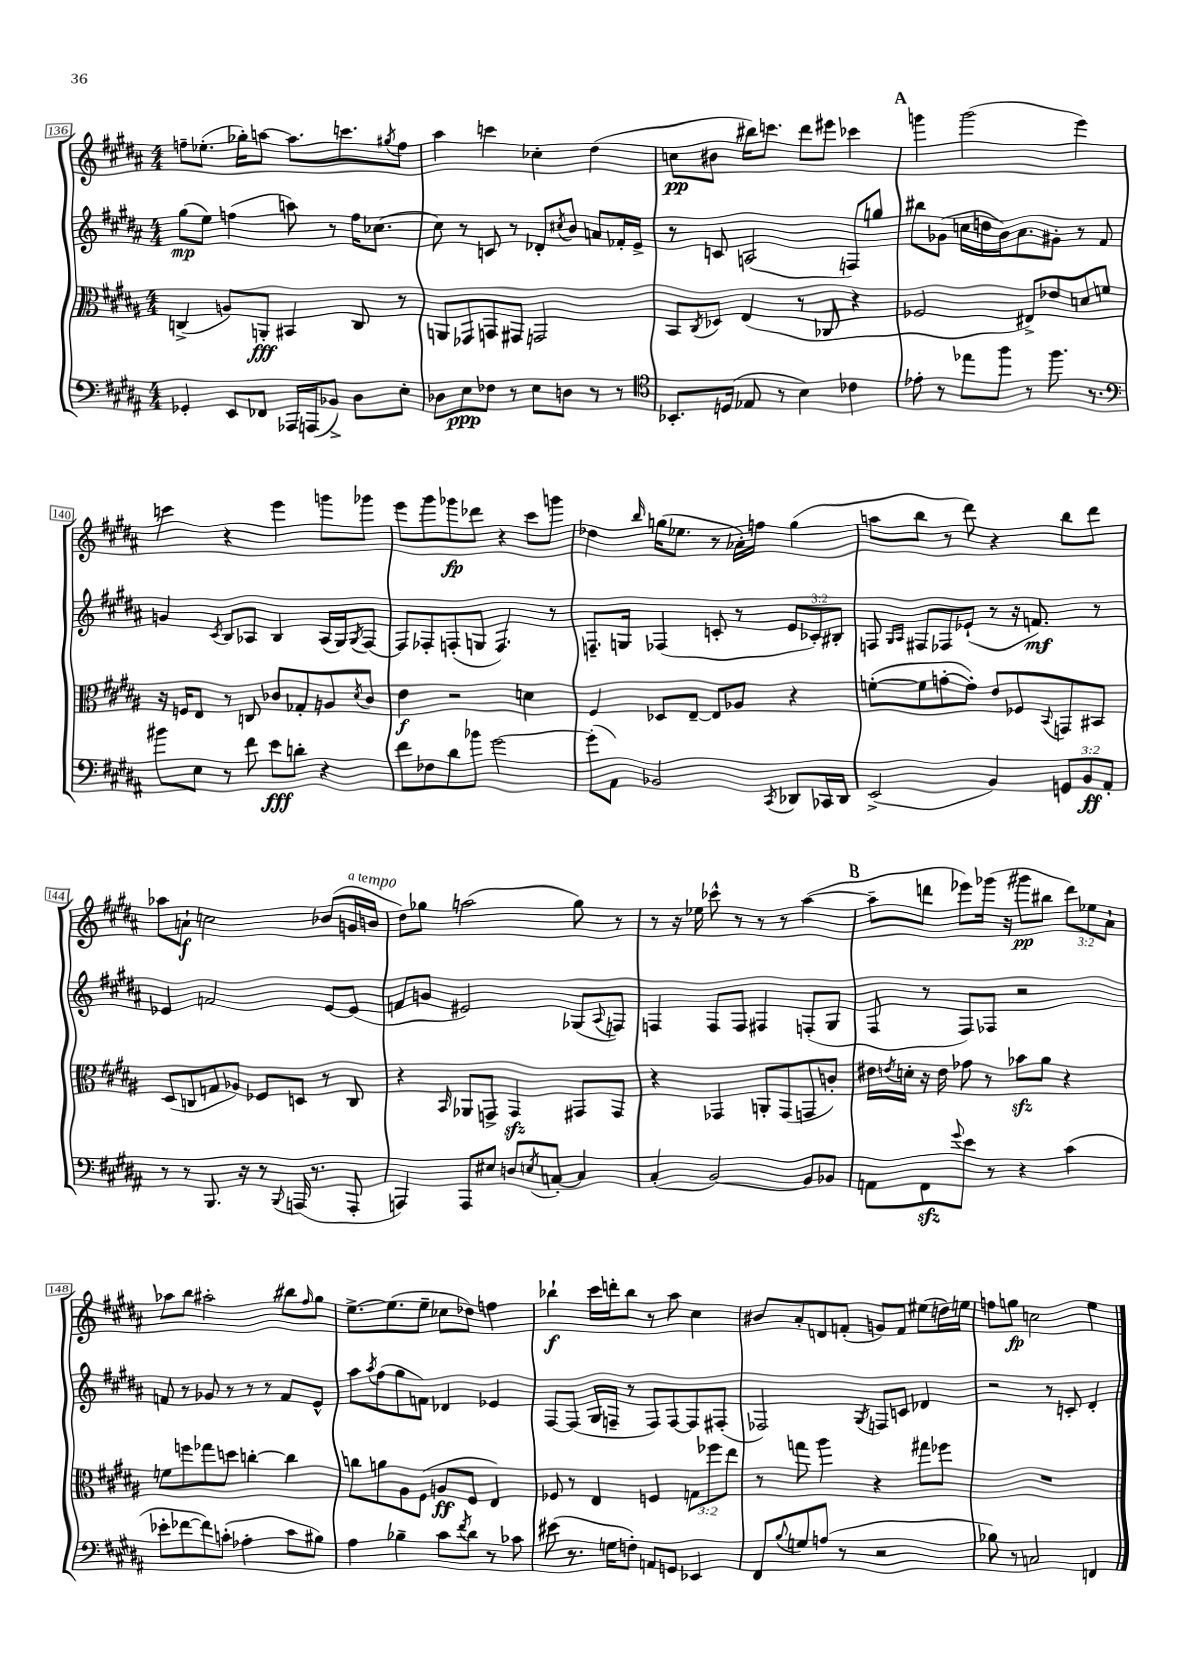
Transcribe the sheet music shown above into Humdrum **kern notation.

**kern	**kern	**kern	**kern
*staff4	*staff3	*staff2	*staff1
*clefF4	*clefC3	*clefG2	*clefG2
*k[f#c#g#d#a#]	*k[f#c#g#d#a#]	*k[f#c#g#d#a#]	*k[f#c#g#d#a#]
*M4/4	*M4/4	*M4/4	*M4/4
4GG-'	(4C^	(8gg#	8ff~
.	.	8ee)	(8.ee-'
8EE	8A)	(4ff	.
.	.	.	16gg-')
8FF-	8AA'	.	[8aa
16AAA-	4BB#	8aa)	8.aa]
(16AAA	.	.	.
8BB-^)	.	8r	.
.	.	.	8.ccc
8D#	8C	16ff	.
.	.	[8.cc-	.
.	.	.	8qgg#
8E'	8r	.	8ff
=	=	=	=
8D-	8AA	8cc-]	4aa#
8E	8GG-	8r	.
8F-	8GG	8c	4ccc
8r	8GG#	8r	.
8E	2GG	8d-'	4cc-'
.	.	8qcc#	.
8D	.	8b	.
8r	.	8a	(4dd#
8r	.	16f-'	.
.	.	16e^	.
=	=	=	=
*clefC4	*	*	*
8.BB-'	8BB	8r	8cc
.	8qC#	.	.
.	8D-	8c	8b#
(16D	.	.	.
8E-	(4E	(2A	16bb#)
.	.	.	8.ccc
8r	.	.	.
4B)	8r	.	8ddd#
.	8C-	.	8eee#
4c-	4r	8F)	4ccc-
.	.	8gg	.
=	=	=	=
8e-'	2F-	8bb#	4ggg
8r	.	(8g-	.
8ee-	.	16cc	(2ggg
.	.	16dd	.
8ff#	.	16b)	.
.	.	8.a#	.
8r	8E#^)	.	.
8.ff#	8e-	8g#'	.
.	8d	8r	4eee)
8.r	.	.	.
.	8f	8f#	.
=	=	=	=
*clefF4	*	*	*
8b#	16r	4g	4ccc
.	16F	.	.
8E	8E	.	.
.	.	8qc#	.
8r	8r	8B	4r
8f#	8C	8A-	.
8e	8c-	4B	4eee
8d'	8G-'	.	.
4r	8A	(16A-	8ggg
.	.	16G#)	.
.	8qd#	8qG#	.
.	8c-	[8F#	8ggg-
=	=	=	=
8f#	4e	8F#]	8eee
8F-	.	8F-'	8ggg#
8d#	2r	(8F'	8ggg-
8b-	.	8G	8ddd-
[2g#	.	4.F)	4r
.	4d	.	8ccc#
.	.	8r	8ggg
=	=	=	=
(8g#']	4F#	8.F~	4dd-
8AA#)	.	.	.
.	.	16G	.
.	.	.	16qqbb
2BB-	8D-	(4F-	(16gg
.	.	.	8.ee-
.	[8E~	.	.
.	8E]	8c'	8r
.	8A-	8r	16a-')
.	.	.	16ff
8qCC#	.	.	.
8DD-	4r	12e	(4gg
.	.	12c-')	.
16CC-	.	.	.
.	.	12B#'	.
16DD-	.	.	.
=	=	=	=
(2EE^	([8f'	8F	8aa
.	.	16qqG#	.
.	.	16qqA#	.
.	8f]	8F#	8bb
.	[8g'	8F-	8r
.	8g'])	(8e-`	8ddd#)
4BB)	8e	8r	4r
.	8F-	16r	.
.	.	8.f)	.
.	8qqBB	.	.
12GG	8GG	.	8bb
12BB	.	.	.
.	8BB#	8r	8ddd#
12AA#'	.	.	.
=	=	=	=
8r	(8D#	4e-	8aa-
8r	8C	.	8a`
8.BBB	8G	2f	2cc
.	8A-)	.	.
16r	.	.	.
8r	8F-	.	.
8qqBBB	.	.	.
(16AAA	8D	.	.
8.r	.	.	.
.	8r	[8e-	(8b-
8AAA'	8C	(8e-]	16g
.	.	.	16b
=	=	=	=
4AAA)	4r	8f	8dd#)
.	.	8g	8gg-
.	16qqBB	.	.
8AAA	8AA-	2e#)	(2aa
8E#	8GG^	.	.
8D	4GG	.	.
8qE	.	.	.
[8C'	.	.	.
4C]	8GG#	(8G-	8gg-)
.	.	8qqA#	.
.	8GG#	8F)	8r
=	=	=	=
(4C#'	4r	4F	8r
.	.	.	16r
.	.	.	16ee-
[2BB)	4GG-	8F	8ccc-^^
.	.	8F	8r
.	8AA'	4F#	8r
.	(8GG-	.	8r
8BB]	8GG	(8F'	([4aa#
8BB-	8c')	8G#	.
=	=	=	=
8AA	16e#	8F#	8aa#~]
.	8qe	.	.
.	16d'	.	.
8FF#	16r	8r	8ddd
.	16e	.	.
8qqg#	.	.	.
8e	8g-	8F#)	8eee-)
8r	8r	8F-	(16ggg-
.	.	.	16r
4r	8b-	2r	8ggg#
.	8a#	.	8bb#
(4c#	4r	.	12ddd)
.	.	.	12ee-
.	.	.	12a#`
=	=	=	=
8e-'	8f	8f	8aa-
[8f-	8ff	8r	8bb
8f-])	8gg-	8g-	2aa#'
(8c'	8dd	8r	.
4A-'	[4cc'	8r	.
.	.	8r	.
8c	4cc]	8f	8bb#
.	.	.	16qqff#
8B#)	.	8e^^	8gg#
=	=	=	=
4A#	8cc	8aa#	[8.ee^
.	.	8qaa#	.
.	8a	(8ff#	.
.	.	.	(8.ee]
4B-~	8A#	8gg#	.
.	(8F#	8f)	8ee~
8c#	8A	4d-	8cc-
8qf#	.	.	.
8d#	8F#	.	8dd-)
8r	4E)	4e-	4ff
8c-	.	.	.
=	=	=	=
(8e#	8F-	[8F#	4bb-`
8.r	8r	(8F#]	.
.	4E	16G#	16ccc#
16G	.	16F~	16ddd'
8F')	.	8r	8bb-
8AA	4F	8F)	8r
8GG	.	[8F	8aa#
4EE-	12G	8F]	4cc#
.	12ff-	.	.
.	.	(8F#'	.
.	12ee	.	.
=	=	=	=
8FF#	8r	2F-)	8b#
8qqB	.	.	.
8G	8gg	.	8a#'
(8A	4aa#	.	8d
8r	.	.	(8f'
.	.	8qG#	.
2r	4r	8F	8g)
.	.	8c	8f
.	8gg#	4d-	(8ee#
.	8ff-	.	16dd)
.	.	.	16ee
=	=	=	=
8B-)	1r	2r	8ff
8r	.	.	8gg
2C	.	.	2cc
.	.	8r	.
.	.	8c'	.
4FF	.	4d#'	4ee
==	==	==	==
*-	*-	*-	*-
